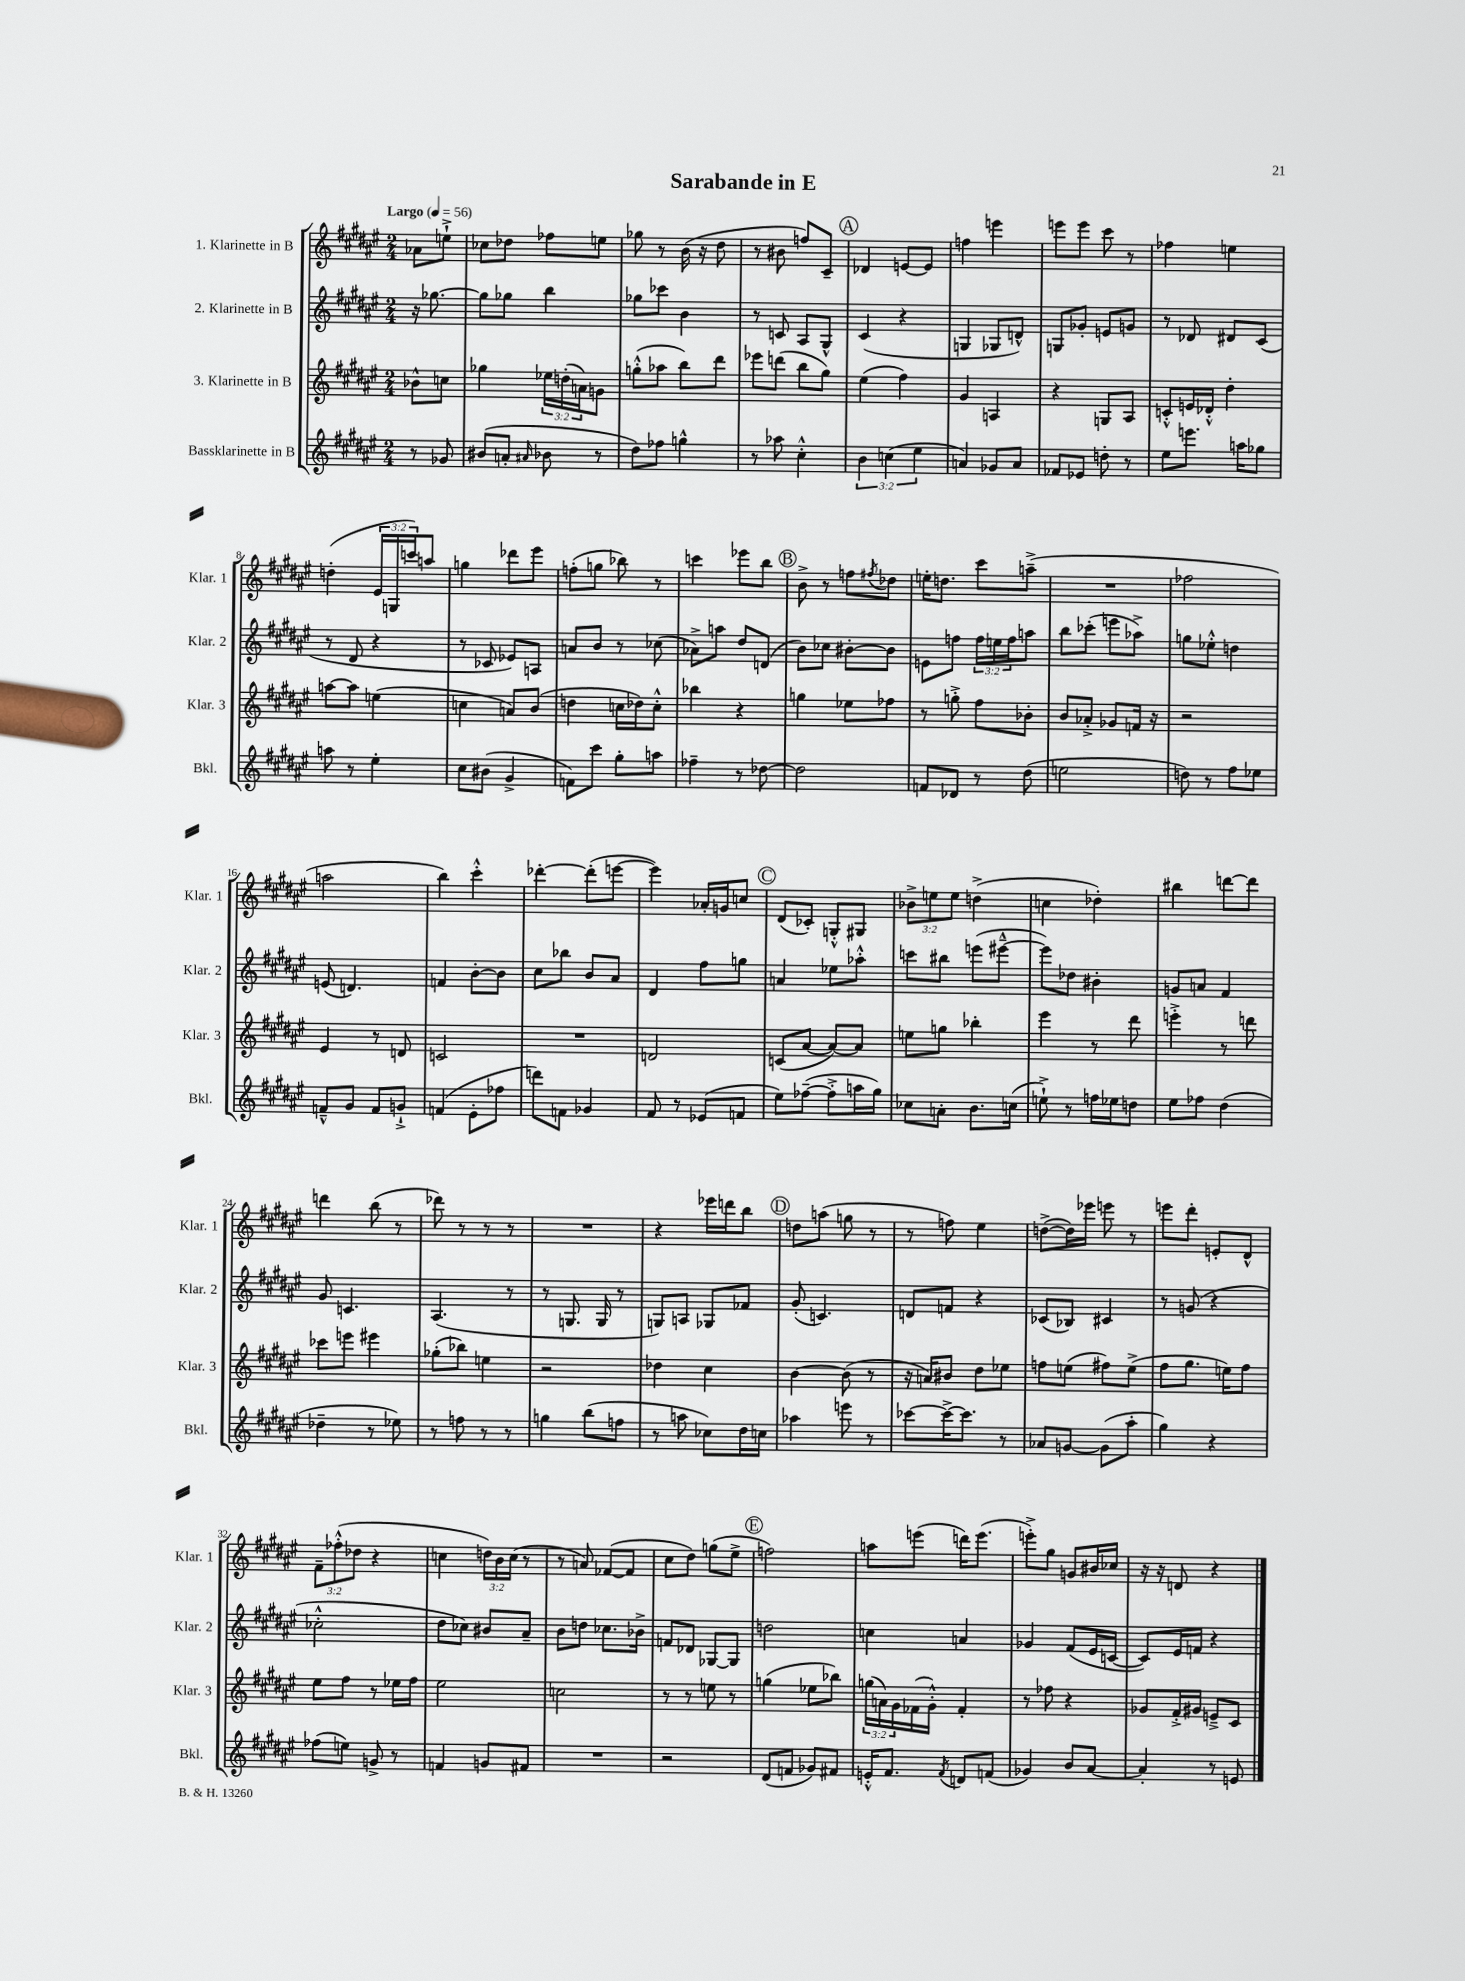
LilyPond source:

\header { title = "Sarabande in E" }
<<
\new StaffGroup <<
\new Staff = "s0" \with { instrumentName = "1. Klarinette in B" shortInstrumentName = "Klar. 1" } {
    \clef treble \key fis \major \numericTimeSignature \time 2/4 \override Staff.TupletNumber.text = #tuplet-number::calc-fraction-text \partial 4 \tempo "Largo" 4 = 56
    aes'8 e''8-!-> |
    ces''8 des''8 fes''8 e''8 |
    ges''8 r8 b'16( r16 dis''8 |
    r8 bis'8 f''8) cis'8-- |
    \mark \markup { \circle "A" } des'4 e'8~ e'8 |
    f''4 e'''4 |
    e'''8 e'''8 cis'''8 r8 |
    fes''4 e''4 |
    d''4-.( \tuplet 3/2 { eis'16 g16 c'''16) } a''8 |
    g''4 des'''8 eis'''8 |
    f''8-.( g''8 bes''8) r8 |
    c'''4 ees'''8 b''8 |
    \mark \markup { \circle "B" } b'8-> r8 f''8 \acciaccatura { fis''8 } des''8 |
    e''16-. d''8. cis'''8 a''8--->( |
    R2 |
    fes''2 |
    a''2 |
    b''4) cis'''4-.-^ |
    des'''4~-. des'''8-.( e'''8~ |
    e'''4) aes'16-. g'16 c''8 |
    \mark \markup { \circle "C" } dis'8( ces'8-.) g8-.-^ gis8 |
    \tuplet 3/2 { bes'8-> e''8 e''8 } d''4->( |
    c''4 des''4-.) |
    bis''4 d'''8~ d'''8 |
    d'''4 b''8( r8 |
    des'''8) r8 r8 r8 |
    R2 |
    r4 ees'''16 d'''16 b''8 |
    \mark \markup { \circle "D" } d''8 a''8( g''8 r8 |
    r8 f''8) eis''4 |
    d''8~->( d''16) ees'''16 e'''8 r8 |
    e'''8 dis'''8-. e'8-. dis'8-^ |
    \tuplet 3/2 { fis'8-- fes''8-.-^( des''8 } r4 |
    c''4 \tuplet 3/2 { d''16) b'16 c''16( } r8 |
    r8 a'8) fes'8~( fes'8 |
    cis''8 dis''8) g''8( eis''8-> |
    \mark \markup { \circle "E" } f''2) |
    a''8 e'''8( d'''16) e'''8.( |
    e'''8-.->) gis''8 g'8 bis'16 ces''16 |
    r16 r16 d'8 r4 \bar "|." |
}
\new Staff = "s1" \with { instrumentName = "2. Klarinette in B" shortInstrumentName = "Klar. 2" } {
    \clef treble \key fis \major \numericTimeSignature \time 2/4 \override Staff.TupletNumber.text = #tuplet-number::calc-fraction-text \partial 4
    r16 ges''8.~ |
    ges''8 ges''8 b''4 |
    ges''8 ces'''8 b'4 |
    r8 c'8 ais8 gis8-^ |
    \mark \markup { \circle "A" } cis'4( r4 |
    g4 ges8 d'8-^) |
    g8 ges'8-. e'8 g'8 |
    r8 des'8 dis'8 cis'8( |
    r8 dis'8 r4 |
    r8 ces'8 ees'8) a8 |
    a'8 b'8 r8 ces''8( |
    aes'8->) a''8 dis''8 d'8( |
    \mark \markup { \circle "B" } b'8) ces''8 bis'8~-. bis'8 |
    e'8 f''8 \tuplet 3/2 { f''16 e''16 f''16 } a''8 |
    b''8 ces'''8-.( e'''8 aes''8->) |
    g''8 ees''8-.-^ d''4 |
    e'8( d'4.) |
    f'4 b'8~-. b'8 |
    cis''8 bes''8 b'8 ais'8 |
    dis'4 fis''8 g''8 |
    \mark \markup { \circle "C" } a'4 ees''8 aes''8-.-^ |
    c'''8 bis''8 e'''8( eis'''8~---^ |
    eis'''8) des''8 bis'4-. |
    g'8 a'8 fis'4 |
    gis'8 c'4. |
    ais4.( r8 |
    r8 g8. g16 r8 |
    g8) a8 ges8 fes'8 |
    \mark \markup { \circle "D" } gis'8-.( c'4.) |
    d'8 f'8 r4 |
    ces'8( bes8) cis'4 |
    r8 g'8( r4 |
    ces''2-.-^ |
    dis''8 ces''8) bis'8 ais'8-- |
    b'8 d''8 ces''8. bes'16-> |
    f'8 des'8 ges8~ ges8 |
    \mark \markup { \circle "E" } d''2 |
    c''4 a'4 |
    ges'4 fis'8( eis'16 c'16~ |
    c'8) eis'16 f'16 r4 \bar "|." |
}
\new Staff = "s2" \with { instrumentName = "3. Klarinette in B" shortInstrumentName = "Klar. 3" } {
    \clef treble \key fis \major \numericTimeSignature \time 2/4 \override Staff.TupletNumber.text = #tuplet-number::calc-fraction-text \partial 4
    bes'8-^ c''8 |
    ges''4 \tuplet 3/2 { ees''16 d''16-.( a'16) } g'8 |
    g''8-.-^( aes''8 b''8) dis'''8 |
    ees'''8 d'''8( b''8 gis''8) |
    \mark \markup { \circle "A" } eis''4( fis''4) |
    gis'4 a4 |
    r4 g8 ais8 |
    c'8-.-^ e'16 des'16-.-^ dis''4-. |
    a''8~ a''8 e''4( |
    c''4 a'8) b'8( |
    d''4 c''16 des''16) c''8-.-^ |
    bes''4 r4 |
    \mark \markup { \circle "B" } g''4 ees''8 fes''8 |
    r8 g''8-.-> fis''8 bes'8-. |
    b'8 aes'8-.-> ges'8 f'16 r16 |
    r2 |
    eis'4 r8 d'8 |
    c'2 |
    R2 |
    d'2 |
    \mark \markup { \circle "C" } c'8( ais'8~ ais'8~) ais'8 |
    e''8 g''8 bes''4-. |
    eis'''4 r8 dis'''8 |
    e'''4-.-> r8 d'''8 |
    ces'''8 e'''8 eis'''4 |
    ges''8-.( bes''8) e''4 |
    r2 |
    des''4 cis''4 |
    \mark \markup { \circle "D" } b'4~ b'8( r8 |
    r16 a'16) bis'8 dis''8 ees''8 |
    f''8 e''8( fis''8) e''8->( |
    fis''8 gis''8. e''16) fis''8 |
    eis''8 fis''8 r8 ees''16 fis''16 |
    eis''2 |
    c''2 |
    r8 r8 e''8 r8 |
    \mark \markup { \circle "E" } g''4( ees''8 bes''8) |
    \tuplet 3/2 { g''16( a'16) gis'16 } fes'16( gis'16-.-^) fes'4-. |
    r8 fes''8 r4 |
    ges'8 fis'16-.-> gis'16 e'8---> cis'8 \bar "|." |
}
\new Staff = "s3" \with { instrumentName = "Bassklarinette in B" shortInstrumentName = "Bkl." } {
    \clef treble \key fis \major \numericTimeSignature \time 2/4 \override Staff.TupletNumber.text = #tuplet-number::calc-fraction-text \partial 4
    r8 ges'8 |
    bis'8( a'8-. \grace { ais'16 } bes'8 r8 |
    dis''8) fes''8 g''4-^ |
    r8 aes''8 cis''4-.-^ |
    \mark \markup { \circle "A" } \tuplet 3/2 { b'4 c''4( eis''4 } |
    a'4) ges'8 a'8 |
    fes'8 ees'8 d''8-. r8 |
    eis''8 e'''8. a''16 ges''8 |
    a''8 r8 eis''4-. |
    cis''8 bis'8( gis'4-> |
    f'8) cis'''8 gis''8-. a''8 |
    fes''4-- r8 des''8~ |
    \mark \markup { \circle "B" } des''2 |
    f'8 des'8 r8 dis''8( |
    e''2 |
    d''8) r8 fis''8 ees''8 |
    f'8---^ gis'8 f'8 g'8-!-> |
    f'4( eis'8-. fes''8 |
    d'''8) f'8 ges'4 |
    fis'8 r8 ees'8( f'8 |
    \mark \markup { \circle "C" } eis''8) fes''8~--( fes''8-.-> a''16 gis''16) |
    ces''8 a'8-. b'8. c''16( |
    e''8-!->) r8 f''16 ees''16 d''8 |
    eis''8 fes''8 dis''4( |
    des''4-- r8 ees''8) |
    r8 f''8 r8 r8 |
    g''4 b''8( f''8 |
    r8 a''8 ces''8) dis''16 c''16 |
    \mark \markup { \circle "D" } aes''4 e'''8 r8 |
    ces'''8~ ces'''16~-> ces'''8. r8 |
    aes'8 g'8~ g'8( ais''8-. |
    gis''4) r4 |
    fes''8( e''8) g'8-> r8 |
    f'4 g'8 fis'8 |
    R2 |
    r2 |
    \mark \markup { \circle "E" } dis'8( f'8 ges'8) fis'8 |
    e'16-.-^ fis'8. \acciaccatura { fis'8 } d'8 f'8( |
    ges'4) b'8 ais'8~ |
    ais'4-. r8 e'8 \bar "|." |
}
>>
>>
